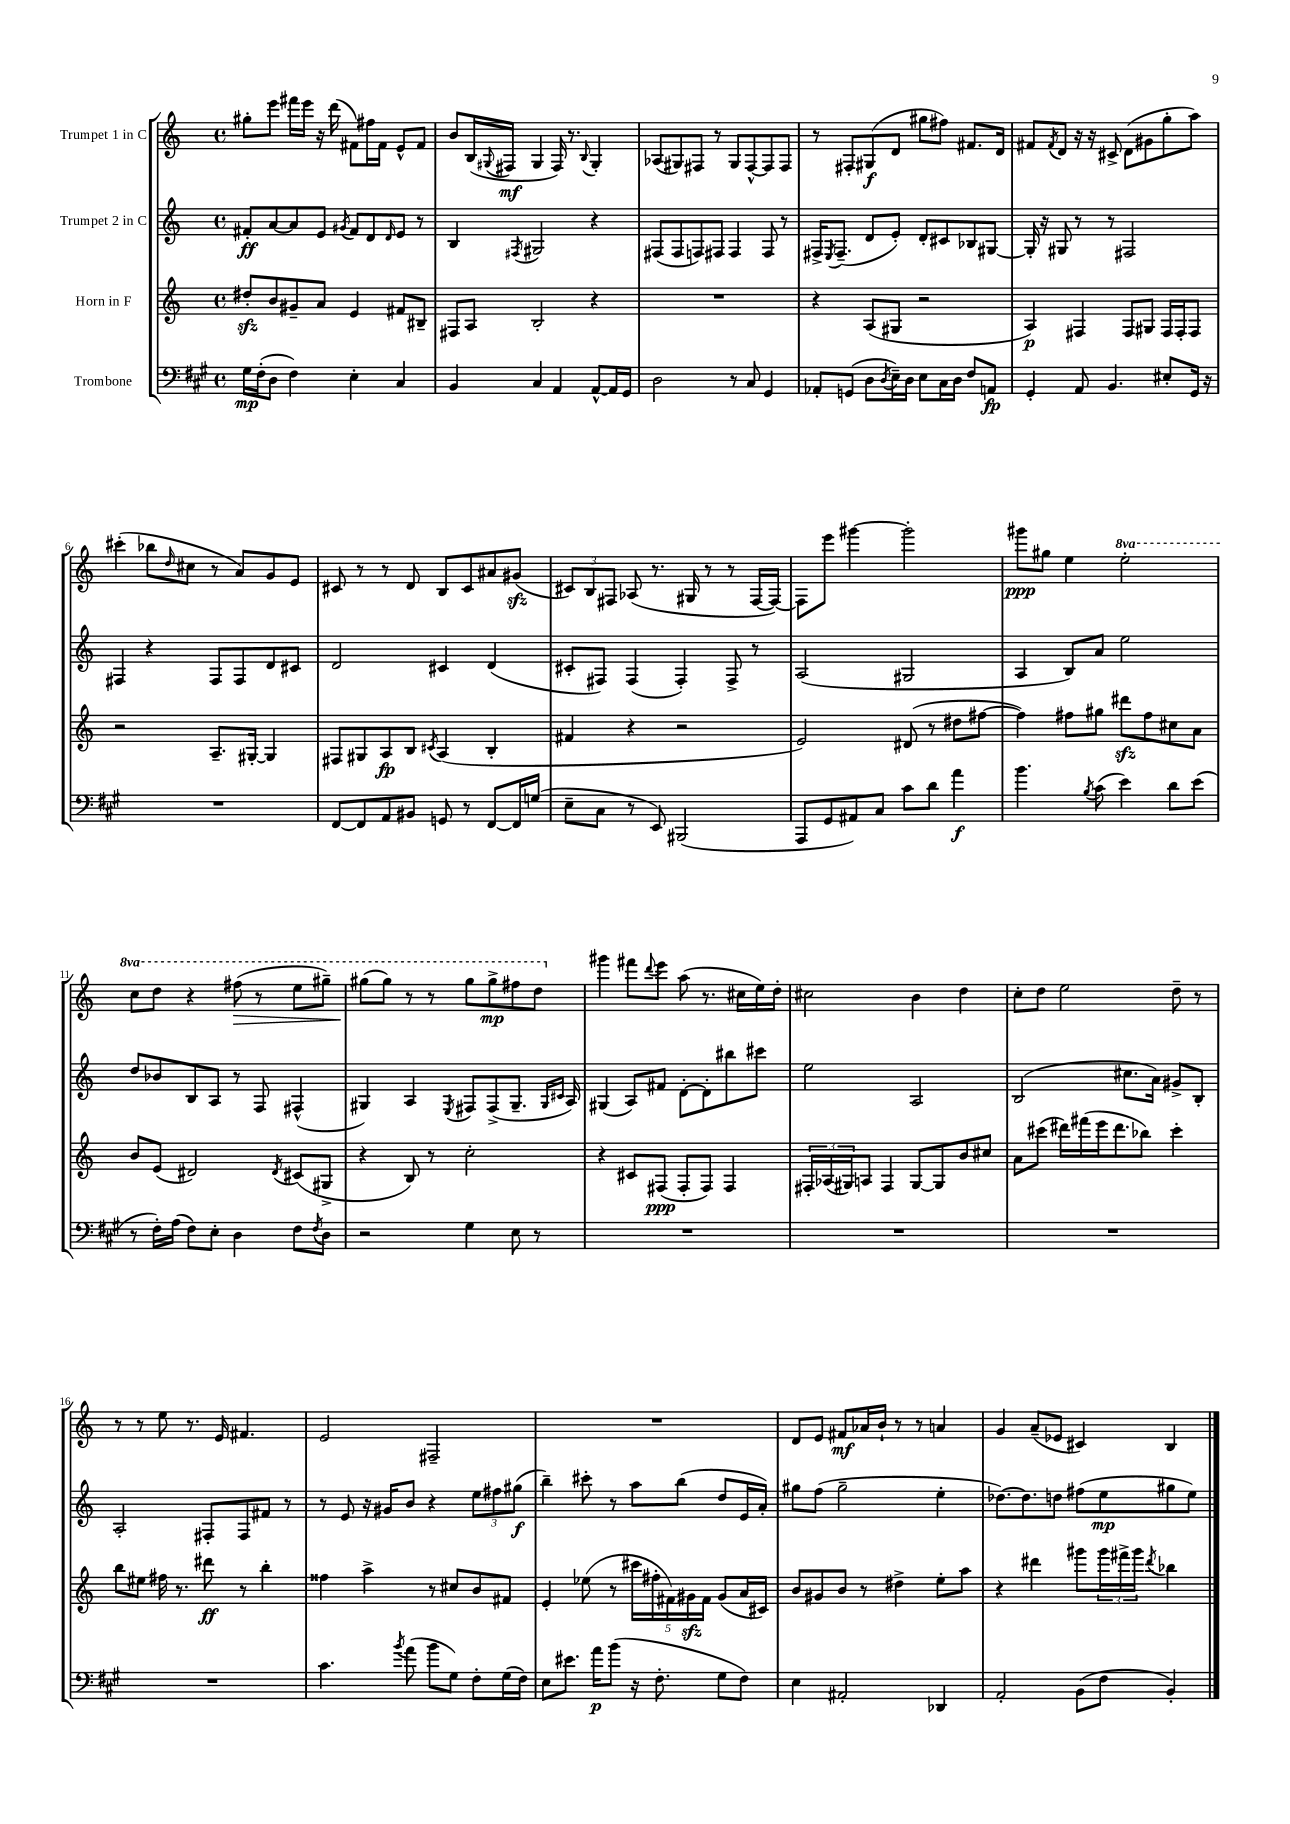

**kern	**kern	**kern	**kern
*staff4	*staff3	*staff2	*staff1
*clefF4	*clefG2	*clefG2	*clefG2
*k[f#c#g#]	*k[]	*k[]	*k[]
*M4/4	*M4/4	*M4/4	*M4/4
*met(c)	*met(c)	*met(c)	*met(c)
16G#	8dd#'	8f#'	8gg#'
(16F#'	.	.	.
8D	8b	[8a	8eee
4F#)	8g#~	8a]	16fff#
.	.	.	16eee
.	8a	8e	16r
.	.	.	(16ddd
.	.	8qg#	.
4E'	4e	8f#	8f#)
.	.	8d	16ff#
.	.	.	16f#
.	.	16qqd	.
4C#	8f#	8e	8e^^
.	8B#~	8r	8f#
=	=	=	=
4BB	8F#	4B	8b
.	8A	.	(16B
.	.	.	8qqG#
.	.	.	16F#
.	.	8qF#	.
4C#	2B'	2G#	4G#
4AA	.	.	16F#)
.	.	.	8.r
.	.	.	8qqB
[8AA^^	4r	4r	4G#'
16AA]	.	.	.
16GG#	.	.	.
=	=	=	=
2D	1r	(8F#	(8A-
.	.	8F#	8G#)
.	.	8F)	8F#
.	.	8F#	8r
8r	.	4F#	8G#
8C#	.	.	[8F#^^
4GG#	.	8F#	8F#]
.	.	8r	8F#
=	=	=	=
8AA-'	4r	16F#^	8r
.	.	8qE	.
.	.	(8.F#~	.
(8GG	.	.	8F#'
8D	(8A	8d	(8G#
8qD	.	.	.
16E~)	8G#	8e')	8d
16D	.	.	.
8E	2r	8d'	8gg#
16C#	.	8c#	8ff#)
16D	.	.	.
8F#	.	8B-	8.f#
8AA	.	[8G#	.
.	.	.	16d
=	=	=	=
4GG#'	4A)	16G#']	8f#
.	.	16r	.
.	.	.	8qf#
.	.	8G#	8d
8AA	4F#	8r	16r
.	.	.	16r
4.BB	.	8r	8c#^
.	8F#	2F#	(8d
.	8G#	.	8g#
8E#'	16F#	.	8gg'
.	16F#'	.	.
16GG#	8F#	.	8aa)
16r	.	.	.
=	=	=	=
1r	2r	4F#	(4ccc#'
.	.	4r	8bb-
.	.	.	16qqdd
.	.	.	8cc#
.	8.A~	8F#	8r
.	.	8F#	8a)
.	[16G#'	.	.
.	4G#]	8d	8g
.	.	8c#	8e
=	=	=	=
[8FF#	8F#	2d	8c#
8FF#]	8G#	.	8r
8AA	8A	.	8r
8BB#	8B	.	8d
.	8qc#	.	.
8GG	(4A	4c#	8B
8r	.	.	8c#
[8FF#	4B'	(4d	8a#
16FF#]	.	.	(8g#
(16G	.	.	.
=	=	=	=
8E~	4f#	8c#'	12c#)
.	.	.	12B
8C#	.	8F#)	.
.	.	.	12F#
8r	4r	(4F#	(8A-
8EE)	.	.	8.r
(2BBB#	2r	4F#')	.
.	.	.	16G#
.	.	.	8r
.	.	8F#^	8r
.	.	8r	[16F#
.	.	.	16F#_)
=	=	=	=
8AAA	2e)	(2A	8F#]
8GG#	.	.	8eee
8AA#)	.	.	[4ggg#
8C#	.	.	.
8c#	(8d#	2G#	2ggg#']
8d	8r	.	.
4a	8dd#	.	.
.	[8ff#	.	.
=	=	=	=
4.b	4ff#])	4A	8ggg#
.	.	.	8gg#
.	8ff#	8B)	4ee
8qB	.	.	.
(8c#	8gg#	8a	.
4e)	8ddd#	2ee	2eee'
.	8ff#	.	.
8d	8cc#	.	.
(8e	8a	.	.
=	=	=	=
8r	8b	8dd	8ccc
16F#')	(8e	8b-	8ddd
(16A	.	.	.
8F#)	2d#)	8B	4r
8E'	.	8A	.
4D	.	8r	(8fff#
.	.	8F	8r
.	8qd#	.	.
8F#	(8c#	(4F#^^	8eee
8qF#	.	.	.
8D	8G#^	.	8ggg#~)
=	=	=	=
2r	4r	4G#)	(8ggg#
.	.	.	8ggg#)
.	8B)	4A	8r
.	8r	.	8r
.	.	8qE	.
4G#	2cc'	8F#	8ggg#
.	.	(8F#^	8ggg#^
8E	.	8.G#~	8fff#
8r	.	.	8ddd
.	.	16qqG#	.
.	.	16qqc#	.
.	.	16A)	.
=	=	=	=
1r	4r	(4G#	4ggg#
.	8c#	8A)	8fff#
.	.	.	8qqddd
.	(8F#	8f#	8eee
.	8F#'	[8d'	(8aa
.	8F#)	8d']	8.r
.	4F#	8bb#	.
.	.	.	16cc#
.	.	8ccc#	16ee)
.	.	.	16dd'
=	=	=	=
1r	24F#'	2ee	2cc#
.	(24A-	.	.
.	24G#)	.	.
.	8A	.	.
.	4F#	.	.
.	[8G#	2A	4b
.	8G#]	.	.
.	8b	.	4dd
.	8cc#	.	.
=	=	=	=
1r	8a	(2B	8cc'
.	(8ccc#	.	8dd
.	16ddd#)	.	2ee
.	(16fff#	.	.
.	16eee	.	.
.	8.ddd#	.	.
.	.	8.cc#	.
.	8bb-)	.	.
.	.	16a)	.
.	4ccc#'	8g#^	8dd~
.	.	8B'	8r
=	=	=	=
1r	8bb	2A'	8r
.	8ee#	.	8r
.	16ff#	.	8ee
.	8.r	.	.
.	.	.	8.r
.	8ddd#	8F#'	.
.	.	.	16e
.	8r	8F#	4.f#
.	4bb'	8f#	.
.	.	8r	.
=	=	=	=
4.c#	4ff##	8r	2e
.	.	8e	.
.	4aa^	16r	.
.	.	16g#	.
8qb	.	.	.
(8a	.	8b	.
8b	8r	4r	2F#~
8G#)	8cc#	.	.
8F#'	8b	12ee	.
.	.	12ff#	.
(16G#	8f#	.	.
.	.	(12gg#	.
16F#)	.	.	.
=	=	=	=
8E	4e'	4bb~)	1r
8.e#	.	.	.
.	(8ee-	8ccc#'	.
16a	.	.	.
(8b	8r	8r	.
16r	20ccc#	8aa	.
.	20ff#'	.	.
8.F#'	.	.	.
.	20f#)	.	.
.	.	(8bb	.
.	20g#	.	.
.	20f#	.	.
8G#	(8g#	8dd	.
8F#)	16a	16e	.
.	16c#)	16a')	.
=	=	=	=
4E	8b	8gg#	8d
.	8g#	(8ff	8e
2AA#'	8b	2gg#~	8f#
.	8r	.	16a-
.	.	.	16b`
.	4dd#^	.	8r
.	.	.	8r
4DD-	8ee'	4ee'	4a
.	8aa	.	.
=	=	=	=
2AA'	4r	[8.dd-)	4g
.	.	8.dd-]	.
.	4ddd#	.	(8a~
.	.	8dd	8e-
(8BB	8ggg#	(8ff#	4c#)
8F#	24ggg#	8ee	.
.	24fff#^	.	.
.	24ggg#	.	.
.	8qddd#	.	.
4BB')	4bb-	8gg#	4B
.	.	8ee)	.
==	==	==	==
*-	*-	*-	*-
